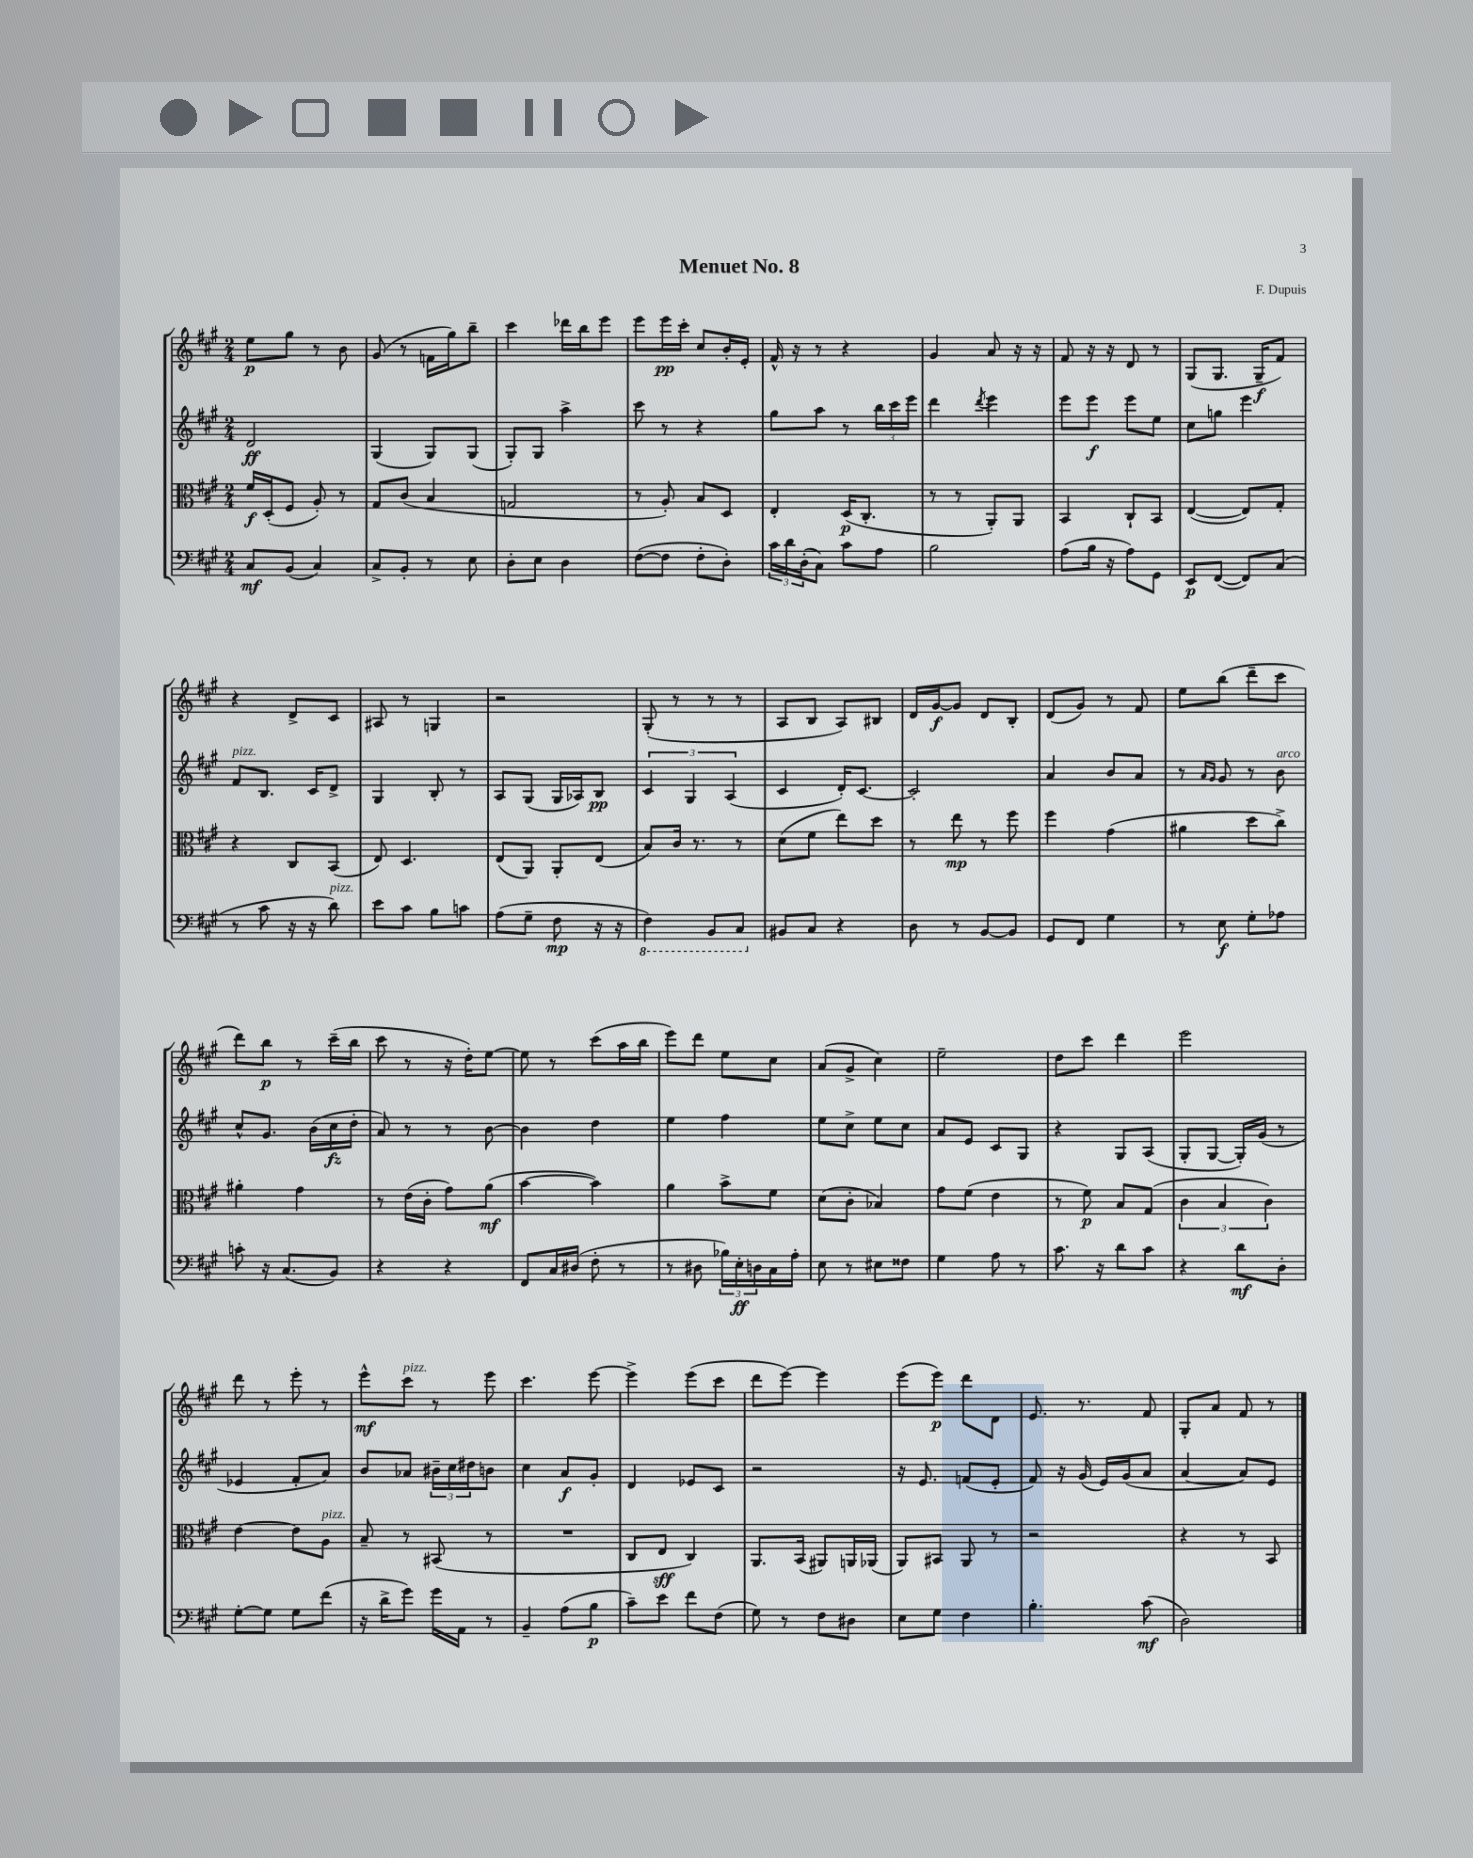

**kern	**kern	**kern	**kern
*staff4	*staff3	*staff2	*staff1
*clefF4	*clefC3	*clefG2	*clefG2
*k[f#c#g#]	*k[f#c#g#]	*k[f#c#g#]	*k[f#c#g#]
*M2/4	*M2/4	*M2/4	*M2/4
8C#	16f#	2d	8ee
.	(16D'	.	.
(8BB	8F#	.	8gg#
4C#)	8A')	.	8r
.	8r	.	8b
=	=	=	=
8C#^	8G#	(4G#	(8g#
8BB'	(8c#	.	8r
8r	4B	8G#)	16f
.	.	.	16gg#)
8E	.	(8G#	8bb~
=	=	=	=
8D'	2G	8G#')	4ccc#
8E	.	8G#	.
4D	.	4aa^	16ddd-
.	.	.	16bb
.	.	.	8eee
=	=	=	=
([8F#	8r	8ccc#	8eee
8F#]	8A')	8r	16eee
.	.	.	16ccc#'
8F#'	8B	4r	8cc#
8D')	8D	.	16b'
.	.	.	16e'
=	=	=	=
24c#	4E'	8gg#	16f#^^
24d	.	.	.
.	.	.	16r
(24D'	.	.	.
8C#)	.	8aa	8r
8c#	(16D	8r	4r
.	8.C#'	.	.
8A	.	24bb	.
.	.	24ccc#	.
.	.	24eee	.
=	=	=	=
2B	8r	4ddd	4g#
.	8r	.	.
.	.	8qddd	.
.	8AA')	4eee	8a
.	8AA	.	16r
.	.	.	16r
=	=	=	=
(8A	4BB	8eee	8f#
16B	.	8eee	16r
16r	.	.	16r
8A)	8C#`	8eee	8d
8GG#	8BB	8ee	8r
=	=	=	=
8EE	([4E	8cc#	(8G#
([8FF#	.	8gg	8.G#
8FF#])	8E])	4eee	.
.	.	.	16G#~
(8C#	8G#'	.	8f#)
=	=	=	=
8r	4r	8f#	4r
8c#	.	8.B	.
16r	8C#	.	8d^
16r	.	16c#	.
8d)	(8BB	8d^	8c#
=	=	=	=
8e	8E)	4G#	8A#
8c#	4.D	.	8r
8B	.	8B'	4G
8c	.	8r	.
=	=	=	=
(8A	(8E	8A	2r
8G#~	8AA)	(8G#	.
8F#	8AA'	16G#	.
.	.	16A-)	.
16r	(8E	8B	.
16r	.	.	.
=	=	=	=
4FF#)	8B)	6c#	(8G#'
.	16c#	.	8r
.	.	6G#	.
.	8.r	.	.
8BBB	.	.	8r
.	.	(6A	.
8CC#	8r	.	8r
=	=	=	=
8BB#	(8d	4c#	8A
8C#	8f#	.	8B
4r	8ee)	16d')	8A)
.	.	[8.c#	.
.	8dd	.	8B#
=	=	=	=
8D	8r	2c#']	16d
.	.	.	[16g#
8r	8ee	.	8g#]
[8BB	8r	.	8d
8BB]	8ff#	.	8B'
=	=	=	=
8GG#	4ff#	4a	(8d
8FF#	.	.	8g#)
4G#	(4g#	8b	8r
.	.	8a	8f#
=	=	=	=
8r	4a#	8r	8ee
.	.	16qqa	.
.	.	16qqg#	.
8E	.	8g#	(8bb
8G#'	8dd	8r	8ddd~
8A-	8cc#^)	8b	8ccc#
=	=	=	=
8c'	4a#'	8cc#^^	8ddd)
16r	.	8.g#	8bb
(8.C#	.	.	.
.	4g#	.	8r
.	.	(16b	.
8BB)	.	16cc#	(16ccc#~
.	.	16dd'	16bb
=	=	=	=
4r	8r	8a)	8ccc#
.	(16e	8r	8r
.	16c#'	.	.
4r	8g#)	8r	16r
.	.	.	16dd')
.	(8a	[8b	[8ee
=	=	=	=
8FF#	[4b	4b]	8ee]
16C#	.	.	8r
(16D#	.	.	.
8F#'	4b])	4dd	(8ccc#
8r	.	.	16aa
.	.	.	16bb
=	=	=	=
8r	4a	4ee	8eee)
8D#	.	.	8ddd
24B-)	8b^	4ff#	8ee
24E'	.	.	.
24D	.	.	.
16C#	8f#	.	8cc#
16A'	.	.	.
=	=	=	=
8E	(8d	8ee	(8a
8r	8c#'	8cc#^	8g#^
8E#	4B-)	8ee	4cc#)
8F##	.	8cc#	.
=	=	=	=
4G#	8g#	8a	2ee~
.	(8f#	8e	.
8A	4e	8c#	.
8r	.	8G#	.
=	=	=	=
8.c#	8r	4r	8dd
.	8f#)	.	8ccc#
16r	.	.	.
8d	8B	8G#	4ddd
8c#	(8G#	(8A	.
=	=	=	=
4r	6c#	8G#'	2eee
.	.	[8G#	.
.	6B	.	.
8d	.	16G#'])	.
.	.	(16g#	.
.	6c#)	.	.
8D'	.	8r	.
=	=	=	=
[8G#'	[4e	4e-	8ddd
8G#]	.	.	8r
8G#	8e]	8f#'	8eee'
(8f#	8A	8a)	8r
=	=	=	=
16r	8B~	8b	8eee^^
16d^	.	.	.
8g#)	8r	8a-	8ccc#
16g#	(8BB#	24b#~	8r
.	.	24cc#	.
16AA	.	.	.
.	.	24dd#	.
8r	8r	8b	8eee
=	=	=	=
4BB~	2r	4cc#	4.ccc#
(8A	.	8a	.
8B	.	8g#'	[8eee
=	=	=	=
8c#~)	8C#	4d	4eee^]
8e	8E	.	.
8f#	4C#)	8e-	(8eee
(8F#	.	8c#	8ccc#
=	=	=	=
8G#)	8.AA	2r	8ddd
8r	.	.	[8eee)
.	(16BB	.	.
8F#	8AA#)	.	4eee]
8D#	16AA	.	.
.	(16AA-	.	.
=	=	=	=
8E	8AA)	16r	(8eee
.	.	8.e	.
8G#	8BB#	.	8eee)
4F#	8AA	(8f	8ddd
.	8r	8e'	8d
=	=	=	=
4.B'	2r	8f#)	8.e
.	.	16r	.
.	.	(16g#	8.r
.	.	16e)	.
.	.	(16g#	.
(8c#	.	8a	8f#
=	=	=	=
2D)	4r	[4a	8G#'
.	.	.	8a
.	8r	8a])	8f#
.	8BB	8e	8r
==	==	==	==
*-	*-	*-	*-
